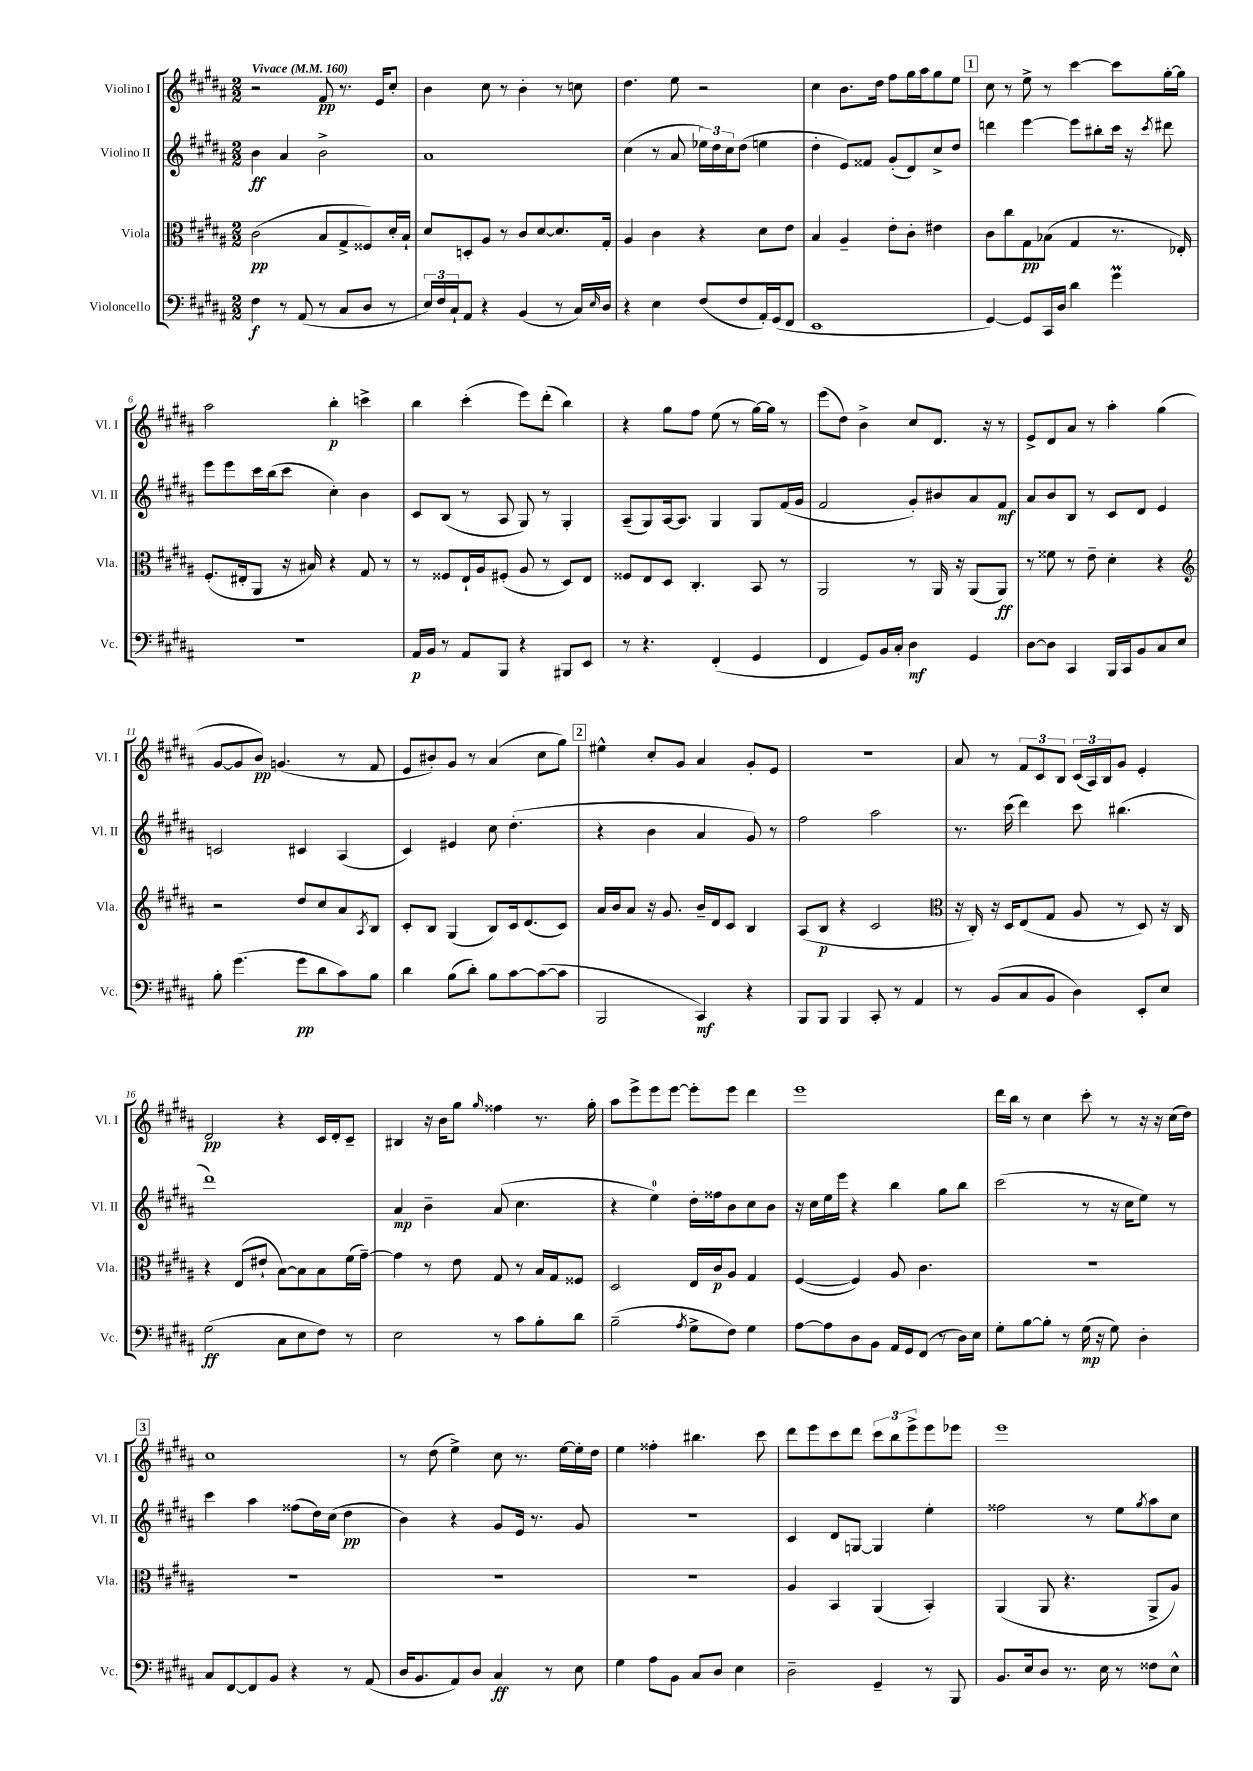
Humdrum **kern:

**kern	**kern	**kern	**kern
*staff4	*staff3	*staff2	*staff1
*clefF4	*clefC3	*clefG2	*clefG2
*k[f#c#g#d#a#]	*k[f#c#g#d#a#]	*k[f#c#g#d#a#]	*k[f#c#g#d#a#]
*M2/2	*M2/2	*M2/2	*M2/2
*MM160	*MM160	*MM160	*MM160
4F#	(2c#	4b	2r
8r	.	4a#	.
(8AA#	.	.	.
8r	8B	2b^	8f#
8C#	8G#^	.	8.r
8D#	8F##)	.	.
.	.	.	16e
8r	16d#'	.	8cc#'
.	16B`	.	.
=	=	=	=
24E)	8d#	1a#	4b
24F#	.	.	.
24C#`	.	.	.
8AA#	8D'	.	.
4r	8A#	.	8cc#
.	8r	.	8r
(4BB	8c#	.	4b'
.	[8d#	.	.
8r	8.d#]	.	8r
16C#)	.	.	8cc
16qqE	.	.	.
16D#	16G#'	.	.
=	=	=	=
4r	4A#	(4cc#	4.dd#
4E	4c#	8r	.
.	.	8a#	8ee
(8F#	4r	24ee-)	2r
.	.	24dd#	.
.	.	24cc#	.
8F#	.	(8dd#	.
16AA#')	8d#	4ee	.
(16GG#	.	.	.
8FF#	8e	.	.
=	=	=	=
1EE	4B	4dd#'	4cc#
.	4A#~	8e)	8.b
.	.	8f##	.
.	.	.	16dd#
.	8e'	(8g#'	8ff#
.	8c#'	8d#)	16gg#
.	.	.	16aa#
.	4e#	8cc#^	8gg#
.	.	8dd#	8ee
=	=	=	=
[4GG#)	8c#	4ddd	8cc#
.	8cc#	.	8r
8GG#]	8G#	[4eee	8ee^
16CC#	(8B-	.	8r
16D#	.	.	.
4d#	4G#	8eee]	[4ccc#
.	.	8bb#'	.
4g#	8.r	16ccc#	8ccc#]
.	.	16r	.
.	.	8qccc#	.
.	.	8ddd#	[16gg#'
.	16E-')	.	16gg#]
=	=	=	=
1r	(8.F#'	8eee	2aa#
.	.	8eee	.
.	16E#'	.	.
.	8AA#	16ccc#	.
.	.	(16bb	.
.	16r	8ccc#	.
.	16B#)	.	.
.	4r	4cc#')	4bb'
.	8G#	4b	4ccc^
.	8r	.	.
=	=	=	=
16AA#	8r	8c#	4bb
16BB	.	.	.
8r	8F##	(8B	.
8AA#	16E`	8r	(4ccc#'
.	16A#	.	.
8BBB	(8F#'	8A#	.
4r	8A#	8G#)	8eee)
.	8r	8r	(8ddd#'
8BBB#	8D#)	4G#'	4bb)
8EE	8E	.	.
=	=	=	=
8r	8F##	(8A#~	4r
4.r	8E	8G#)	.
.	8D#	[16A#	8gg#
.	.	8.A#]	.
.	4.C#'	.	8ff#
(4FF#'	.	4G#	(8ee
.	.	.	8r
4GG#	8BB	8G#	[16gg#)
.	.	.	16gg#]
.	8r	(16f#	8r
.	.	16g#	.
=	=	=	=
4FF#	2AA#	2f#	(8eee
.	.	.	8dd#)
8GG#)	.	.	4b^
16BB	.	.	.
16C#'	.	.	.
4D#	8r	8g#')	8cc#
.	16AA#	8b#	8.d#
.	16r	.	.
4GG#	(8AA#	8a#	.
.	.	.	16r
.	8AA#)	8f#	8r
=	=	=	=
[8D#	8r	8a#	8e^
8D#]	8f##	8b	8d#
4CC#	8r	8B	8a#
.	8e~	8r	8r
16BBB	4d#'	8c#	4aa#'
16CC#	.	.	.
8BB	.	8d#	.
8C#	4r	4e	(4gg#
8E	.	.	.
=	=	=	=
*	*clefG2	*	*
8B'	2r	2c	[8g#
(4.g#	.	.	8g#]
.	.	.	8b)
.	.	.	(4.g
8g#	8dd#	4c#	.
8d#	8cc#	.	.
8c#)	8a#	(4A#	8r
.	8qA#	.	.
8B	8B	.	8f#
=	=	=	=
4d#	8c#'	4c#)	8e
.	8B	.	8b#')
(8B	(4G#	4e#	8g#
8d#')	.	.	8r
8B	8B)	8cc#	(4a#
[8c#	16c#	(4.dd#'	.
.	(8.d#	.	.
(8c#_	.	.	8cc#
8c#]	8c#)	.	8gg#)
=	=	=	=
2BBB	16a#	4r	4ee#^^
.	16b	.	.
.	8a#	.	.
.	16r	4b	8cc#'
.	8.g#	.	.
.	.	.	8g#
4CC#)	16b~	4a#	4a#
.	16d#	.	.
.	8c#	.	.
4r	4B	8g#)	8g#'
.	.	8r	8e
=	=	=	=
8BBB	(8A#	2ff#	1r
8BBB	8B	.	.
4BBB	4r	.	.
8CC#'	2c#	2aa#	.
8r	.	.	.
4AA#	.	.	.
=	=	=	=
*	*clefC3	*	*
8r	16r	8.r	8a#
.	16C#')	.	.
(8BB	16r	.	8r
.	16D#	(16ccc#	.
8C#	(8E	4ddd#)	12f#
.	.	.	12c#
8BB	8G#	.	.
.	.	.	12B
4D#)	8A#	8ccc#	(24c#
.	.	.	24A#)
.	.	.	24B
.	8r	(4.bb#	8g#
8EE'	8D#)	.	4e'
8E	16r	.	.
.	16C#	.	.
=	=	=	=
(2G#	4r	1ddd#)	2d#
.	(8E	.	.
.	8e#`	.	.
8C#	[8B)	.	4r
8E	8B]	.	.
8F#)	8B	.	16c#
.	.	.	16d#'
8r	(16f#	.	8c#~
.	[16g#~)	.	.
=	=	=	=
2E	4g#]	4a#	4B#
.	8r	4b~	16r
.	.	.	16b
.	8e	.	8gg#
.	.	.	16qqgg#
8r	8G#	(8a#	4ff##
8c#	8r	4.cc#	.
8B'	16B	.	8.r
.	16G#	.	.
8d#	8F##	.	.
.	.	.	16gg#'
=	=	=	=
(2B~	2D#	4r	8aa#
.	.	.	8eee^
.	.	4ee)	8eee
.	.	.	[8eee
8qA#	.	.	.
8G#^	16E	16dd#'	8eee']
.	16c#	16ff##	.
8F#)	8A#	8b	8eee
4G#	4G#	8cc#	4ddd#
.	.	8b	.
=	=	=	=
[8A#	([4F#	16r	1eee
.	.	16cc#	.
8A#]	.	16ee	.
.	.	16eee	.
8D#	4F#])	4r	.
8BB	.	.	.
16AA#	8A#	4bb	.
16GG#	.	.	.
(8FF#	4.c#	.	.
8r	.	8gg#	.
16D#)	.	8bb	.
16E	.	.	.
=	=	=	=
8G#'	1r	(2ccc#	16ddd#
.	.	.	16bb
[8B	.	.	8r
8B']	.	.	4cc#
8r	.	.	.
(16G#	.	8r	8ccc#'
16r	.	.	.
8G#)	.	16r	8r
.	.	16cc#	.
4D#'	.	8ee)	16r
.	.	.	16r
.	.	8r	(16cc#
.	.	.	16dd#)
=	=	=	=
8C#	1r	4ccc#	1cc#
[8FF#	.	.	.
8FF#]	.	4aa#	.
8BB	.	.	.
4r	.	(8ff##	.
.	.	16dd#)	.
.	.	(16cc#	.
8r	.	4dd#	.
(8AA#	.	.	.
=	=	=	=
16D#	1r	4b)	8r
8.BB	.	.	.
.	.	.	(8dd#
8AA#)	.	4r	4ee^)
8D#	.	.	.
4C#	.	8g#	8cc#
.	.	16e	8.r
.	.	8.r	.
8r	.	.	.
.	.	.	[16ee
8E	.	8g#	16ee']
.	.	.	16dd#
=	=	=	=
4G#	1r	1r	4ee
8A#	.	.	4ff##'
8BB	.	.	.
8C#	.	.	4.bb#
8D#	.	.	.
4E	.	.	.
.	.	.	8ccc#
=	=	=	=
2D#~	4A#	4c#	8ddd#
.	.	.	8eee
.	4BB	8d#	8ccc#
.	.	[8G	8ddd#
4GG#~	(4AA#	4G]	12ccc#
.	.	.	12bb
.	.	.	12eee^
8r	4BB')	4ee'	8eee
8BBB	.	.	8eee-
=	=	=	=
8.BB	(4AA#	2ff##	1eee
16E	.	.	.
8D#	8AA#	.	.
8.r	4.r	.	.
.	.	8r	.
16E	.	.	.
8r	.	8ee	.
.	.	8qgg#	.
8F##	8AA#^	8aa#	.
8E^^	8A#)	8cc#	.
==	==	==	==
*-	*-	*-	*-
